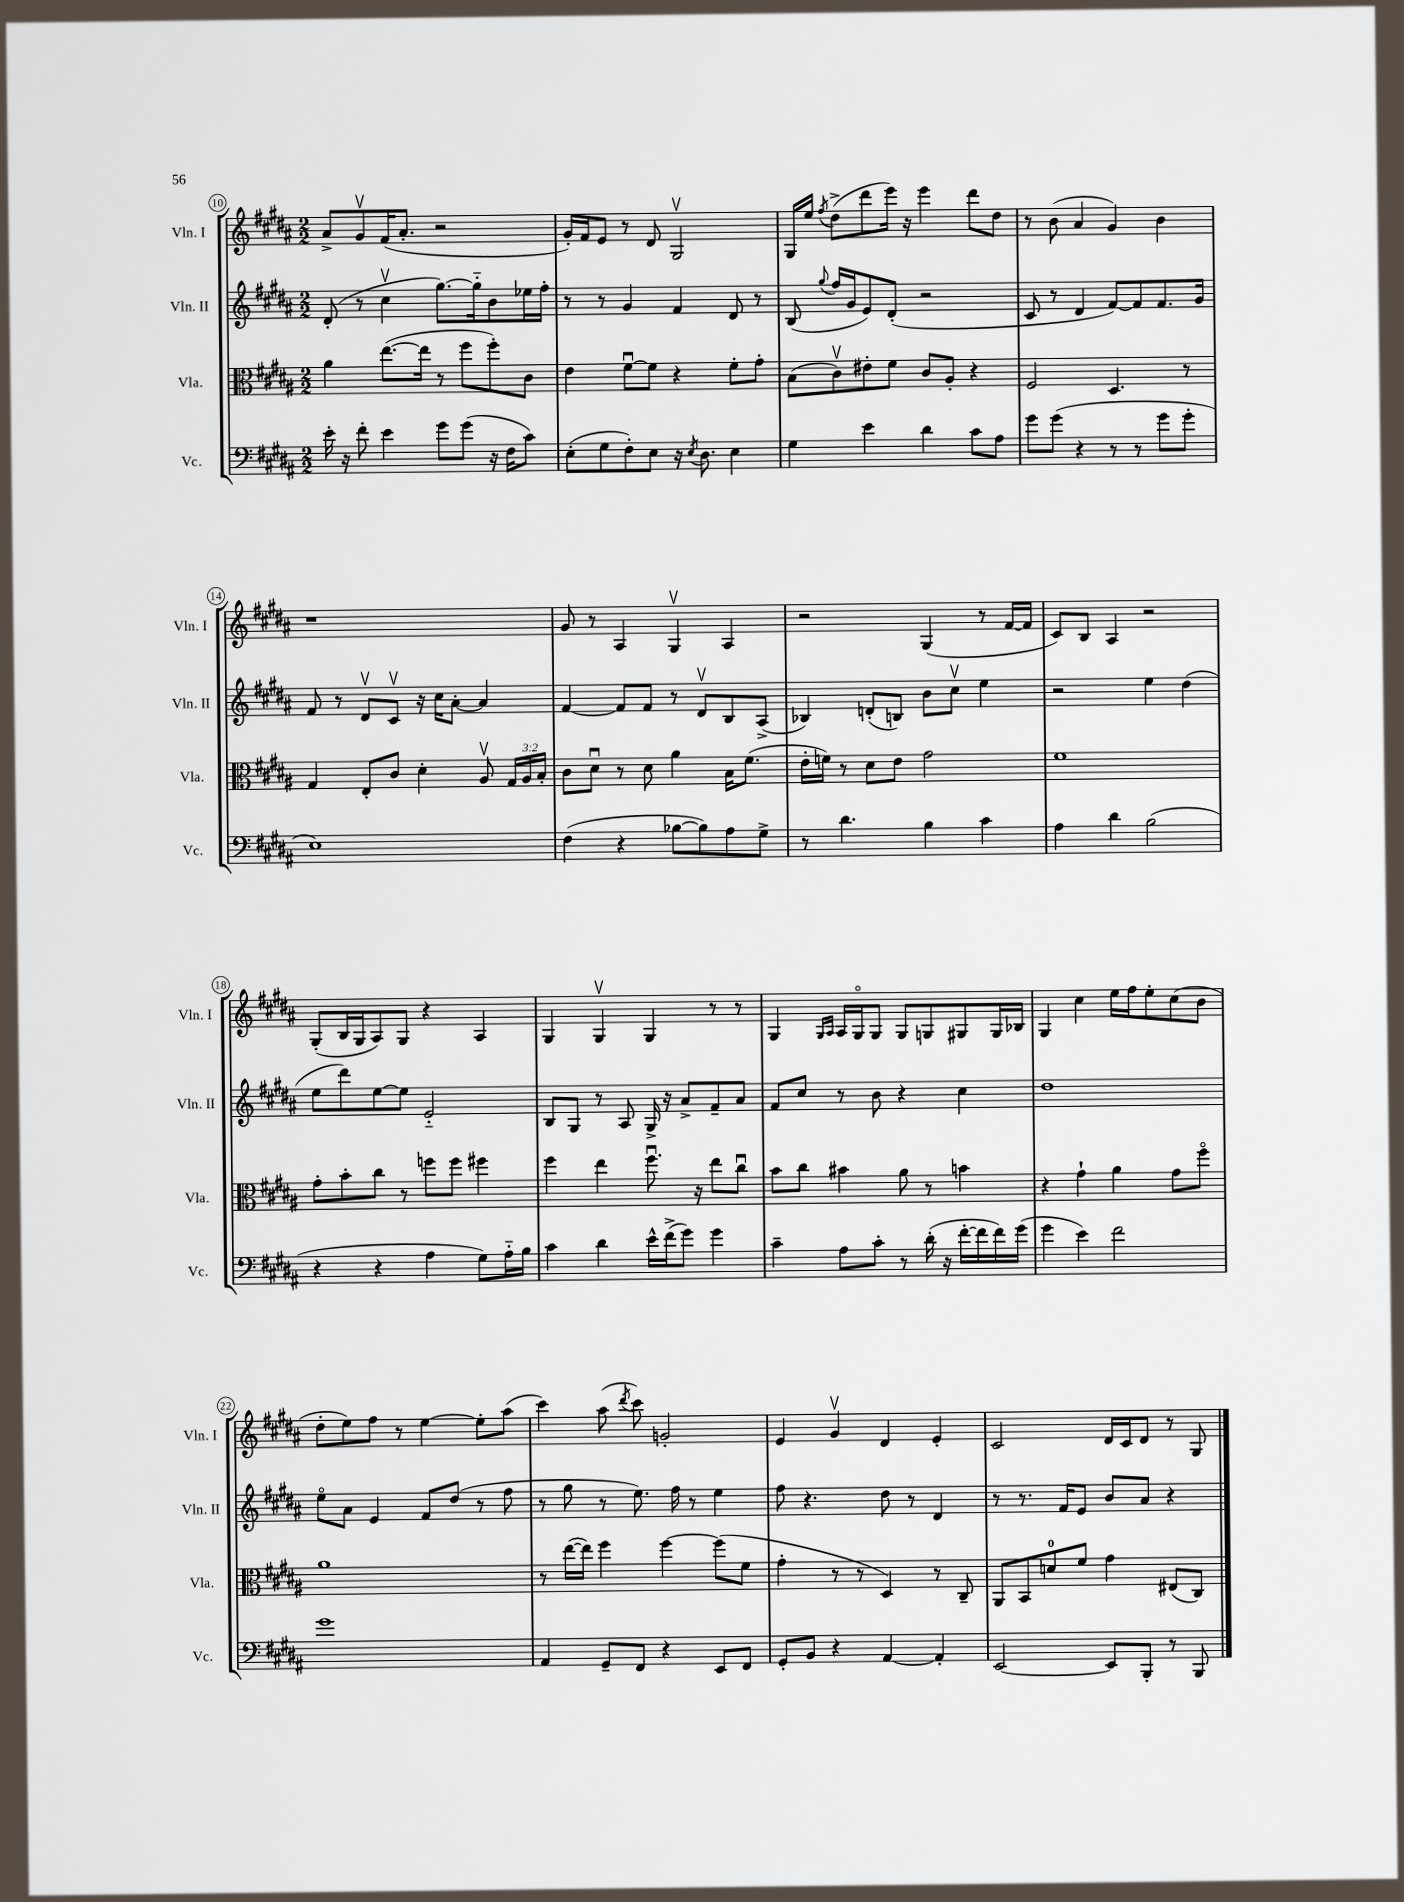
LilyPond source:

<<
\new StaffGroup <<
\new Staff = "s0" \with { instrumentName = "Vln. I" shortInstrumentName = "Vln. I" } {
    \clef treble \key b \major \numericTimeSignature \time 2/2
    \autoBeamOff ais'8[-> gis'8\upbow fis'16( ais'8.]-. r2 |
    gis'16[-.) fis'16 e'8] r8 dis'8 gis2\upbow |
    gis16[ e''16] \acciaccatura { fis''8 } dis''8[->( dis'''8 e'''16]) r16 e'''4 dis'''8[ dis''8] |
    r8 b'8( ais'4 gis'4) b'4 |
    r1 |
    gis'8 r8 ais4 gis4\upbow ais4 |
    r2 gis4( r8 fis'16[~ fis'16] |
    cis'8[) b8] ais4 r2 |
    gis8[-.( b16 gis16 ais8) gis8] r4 ais4 |
    gis4 gis4\upbow gis4 r8 r8 |
    gis4 \grace { gis16[ ais16] } ais16[ gis16\flageolet gis8] gis8[ g8 gis8 gis16 bes16] |
    gis4 cis''4 e''16[ fis''16 e''8-. cis''8( b'8] |
    dis''8[-. e''8) fis''8] r8 e''4~ e''8[-. ais''8]( |
    cis'''4) ais''8( \acciaccatura { dis'''8 } cis'''8) g'2-. |
    e'4 gis'4\upbow dis'4 e'4-. |
    cis'2 dis'16[ cis'16 dis'8] r8 gis8 \bar "|." |
}
\new Staff = "s1" \with { instrumentName = "Vln. II" shortInstrumentName = "Vln. II" } {
    \clef treble \key b \major \numericTimeSignature \time 2/2
    \autoBeamOff dis'8-.( r8 cis''4\upbow gis''8.[~) gis''16-_ b'8 ees''16 fis''16]-. |
    r8 r8 gis'4 fis'4 dis'8 r8 |
    b8( \appoggiatura { gis''8 } fis''16[ gis'16 e'8) dis'8]-.( r2 |
    cis'8 r8 dis'4 fis'8[~) fis'8 fis'8. gis'16] |
    fis'8 r8 dis'8[\upbow cis'8]\upbow r16 cis''16[ ais'8]~-. ais'4 |
    fis'4~ fis'8[ fis'8] r8 dis'8[\upbow b8 ais8]->( |
    bes4) d'8[-.( b8]) b'8[ cis''8]\upbow e''4 |
    r2 e''4 dis''4( |
    e''8[ dis'''8) e''8~ e''8] e'2-_ |
    b8[ gis8] r8 ais8 gis16-> r16 ais'8[-> fis'8-- ais'8] |
    fis'8[ cis''8] r8 b'8 r4 cis''4 |
    dis''1 |
    e''8[\flageolet ais'8] e'4 fis'8[ dis''8]( r8 fis''8 |
    r8 gis''8 r8 e''8.) fis''16 r8 e''4 |
    fis''8 r4. dis''8 r8 dis'4 |
    r8 r8. fis'16[ e'8] b'8[ ais'8] r4 \bar "|." |
}
\new Staff = "s2" \with { instrumentName = "Vla." shortInstrumentName = "Vla." } {
    \clef alto \key b \major \numericTimeSignature \time 2/2 \override Staff.TupletNumber.text = #tuplet-number::calc-fraction-text
    \autoBeamOff ais'4 e''8.[~( e''16] r8 fis''8[ fis''8-.) cis'8] |
    e'4 fis'8[~\downbow fis'8] r4 fis'8[-. gis'8]-. |
    b8[( cis'8\upbow) eis'8-. fis'8] cis'8[ ais8]-. r4 |
    fis2 dis4. r8 |
    gis4 e8[-. cis'8] dis'4-. ais8\upbow \tuplet 3/2 { gis16[ ais16 b16]-. } |
    cis'8[ dis'8]\downbow r8 dis'8 ais'4 b16[ fis'8.]( |
    e'16[-. f'16]) r8 dis'8[ e'8] gis'2 |
    fis'1 |
    gis'8[-. b'8-. cis''8] r8 f''8[ f''8] fis''4 |
    fis''4 e''4 fis''8.\downbow r16 e''8[ cis''8]\downbow |
    b'8[ cis''8] bis'4 ais'8 r8 b'4 |
    r4 gis'4-! ais'4 gis'8[ fis''8]\flageolet |
    ais'1 |
    r8 e''16[~( e''16]) fis''4 fis''4~ fis''8[( fis'8] |
    gis'4-. r8 r8 dis4) r8 cis8-- |
    ais,8[ b,8 d'8-0 fis'8] gis'4 eis8[( cis8]) \bar "|." |
}
\new Staff = "s3" \with { instrumentName = "Vc." shortInstrumentName = "Vc." } {
    \clef bass \key b \major \numericTimeSignature \time 2/2
    \autoBeamOff e'16-. r16 fis'8-. e'4 gis'8[ gis'8]( r16 fis16[ cis'8]) |
    e8[-.( gis8 fis8-.) e8] r16 \acciaccatura { e8 } dis8. e4 |
    gis4 e'4 dis'4 cis'8[ ais8] |
    gis'8[ gis'8]( r4 r8 r8 gis'8[ gis'8]-. |
    e1) |
    fis4( r4 bes8[~ bes8) ais8 gis8]-> |
    r8 dis'4. b4 cis'4 |
    ais4 dis'4 b2( |
    r4 r4 ais4 gis8[) ais16-_ b16] |
    cis'4 dis'4 e'16[-^ fis'16->( gis'8]) gis'4 |
    cis'4-- ais8[ cis'8]-. r8 dis'16-.( r16 fis'16[~-. fis'16 fis'16) gis'16]( |
    gis'4 e'4) fis'2 |
    gis'1 |
    ais,4 gis,8[-- fis,8] r4 e,8[ fis,8] |
    gis,8[-. b,8] r4 ais,4~ ais,4-. |
    e,2~ e,8[ b,,8]-. r8 b,,8 \bar "|." |
}
>>
>>
\layout { \context { \Score currentBarNumber = #10 \override BarNumber.stencil = #(make-stencil-circler 0.1 0.3 ly:text-interface::print) } }
